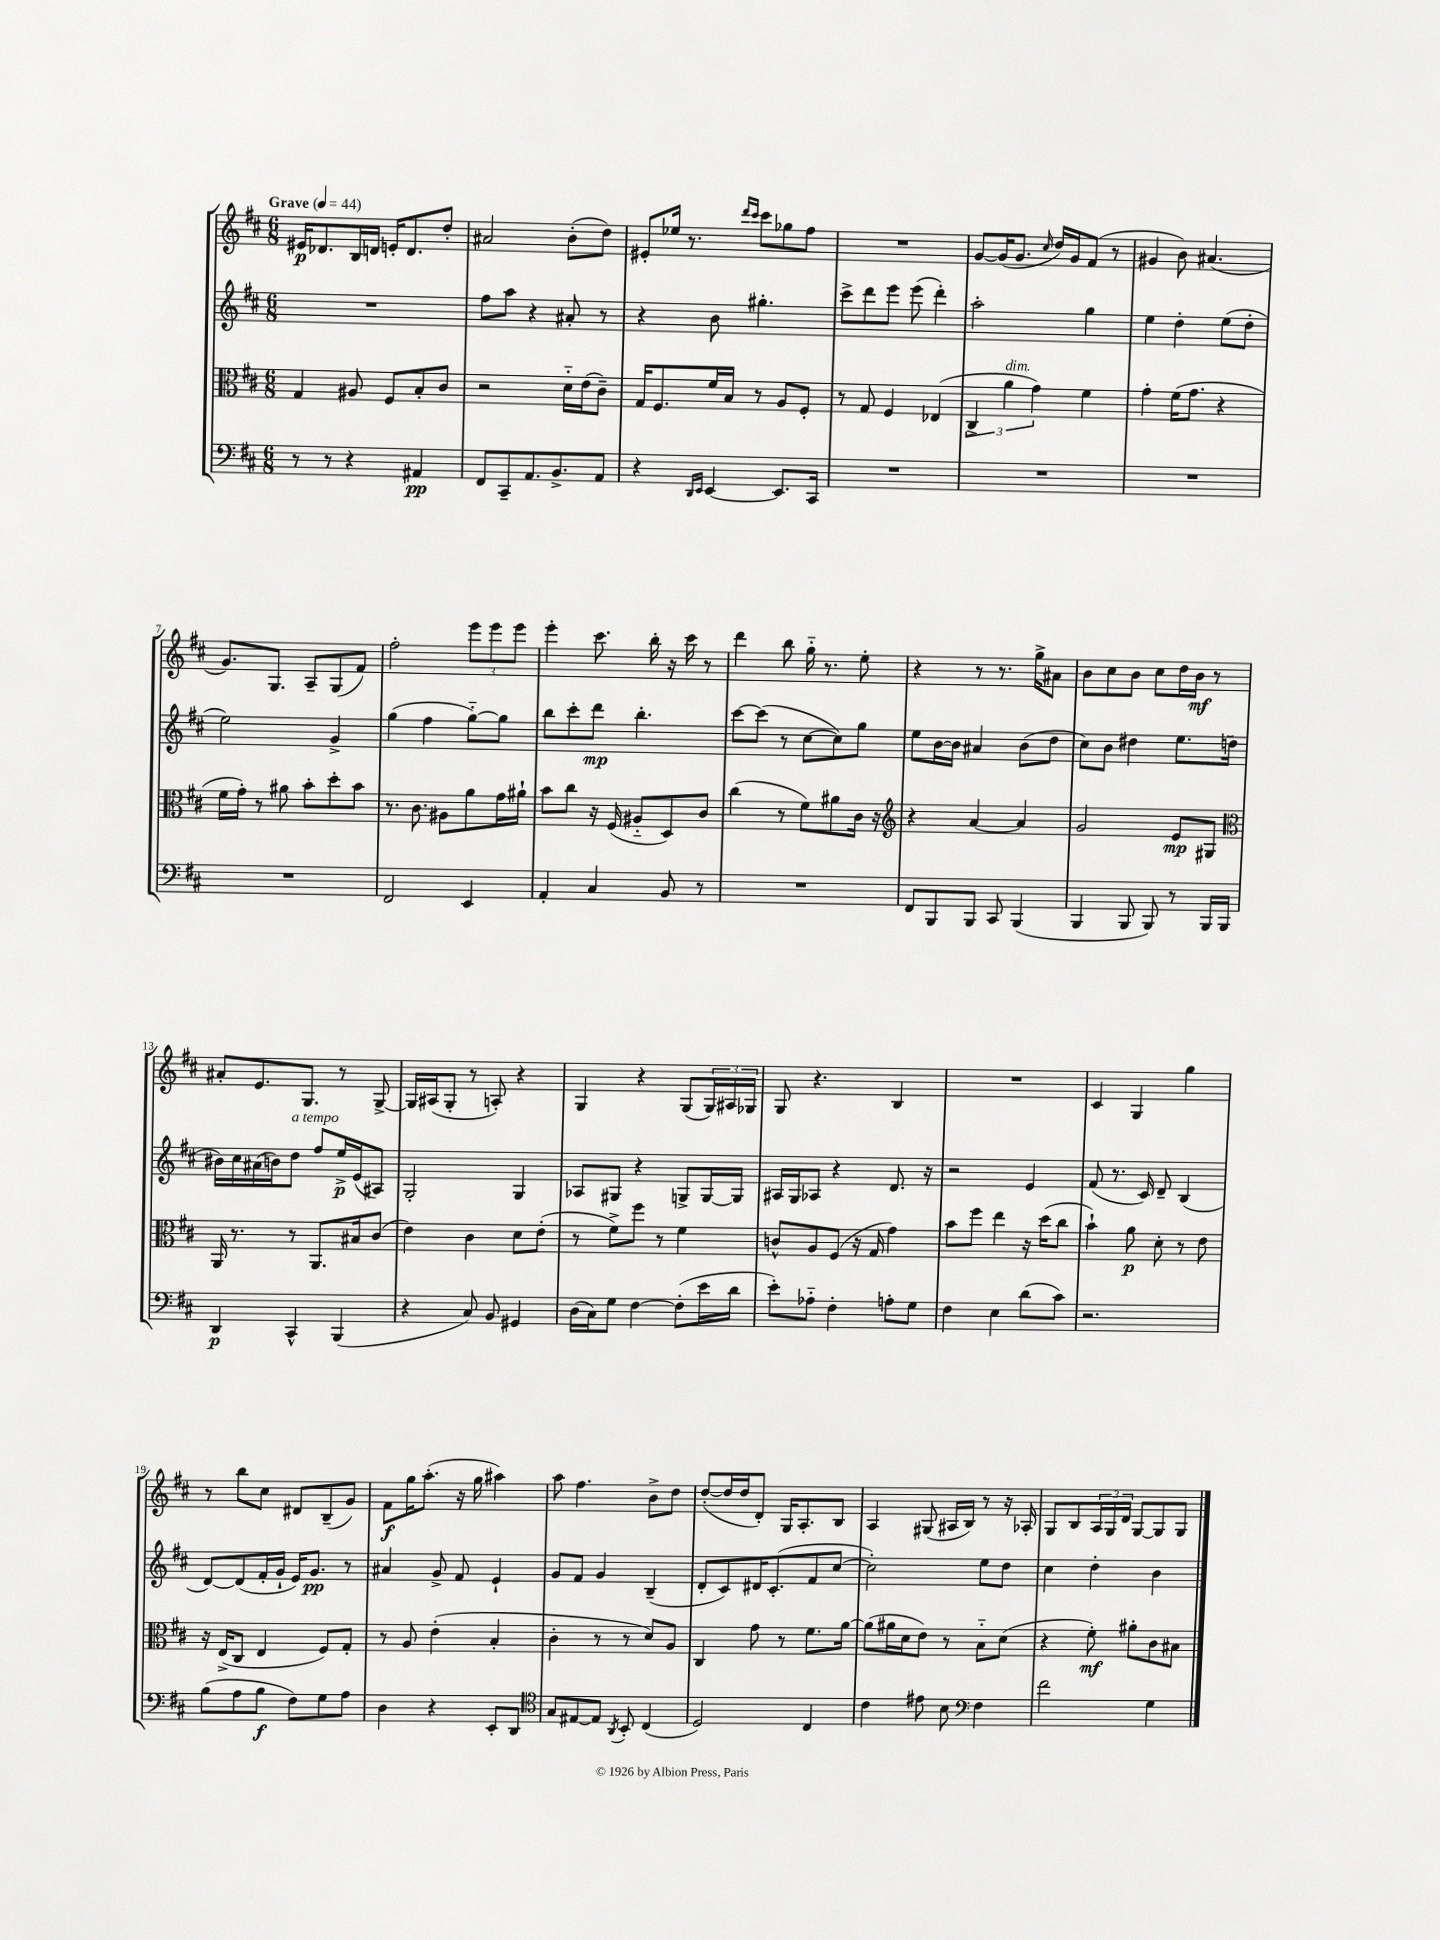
<<
\new StaffGroup <<
\new Staff = "s0" {
    \clef treble \key d \major \numericTimeSignature \time 6/8 \tempo "Grave" 4 = 44
    eis'16\p des'8. b16 d'16 e'16-. d'8. d''8-. |
    ais'2 b'8-.( d''8) |
    eis'8-. ees''16 r8. \grace { d'''16 cis'''16 } cis'''8 ges''8 fis''8 |
    R2. |
    g'8~ g'16( g'8. \grace { cis''16 } d''16) g'16 fis'8( r8 |
    gis'4 b'8) ais'4.( |
    g'8.) g8. a8-- g8( fis'8) |
    fis''2-. \tuplet 3/2 { e'''8 e'''8 e'''8 } |
    e'''4-. cis'''8. b''16-. r16 cis'''16 r8 |
    d'''4 b''8 g''16-_ r8. e''8-. |
    r4 r8 r8. g''16-> ais'8 |
    b'8 cis''8 b'8 cis''8 d''16 b'16\mf r8 |
    ais'8-. e'8. g8. r8 g8~-> |
    g16 ais16( g8-. r8 a8-.) r4 |
    g4 r4 g8( \tuplet 3/2 { g16) ais16 ges16 } |
    g8 r4. b4 |
    R2. |
    cis'4 g4 g''4 |
    r8 b''8 cis''8 dis'8 b8--( g'8) |
    fis'8\f g''16 a''8.-.( r16 g''16 ais''4) |
    a''8 fis''4. b'8-> d''8 |
    d''8~-.( d''16 d''16 d'8-.) g16 a8.-. b8 |
    a4 gis8( ais16 b16) r8 r16 aes16-. |
    g8 b8 \tuplet 3/2 { a16 g16 d'16 } g8~ g8 g8 \bar "|." |
}
\new Staff = "s1" {
    \clef treble \key d \major \numericTimeSignature \time 6/8
    R2. |
    fis''8 a''8 r4 ais'8-. r8 |
    r4 b'8 gis''4.-. |
    cis'''8-> d'''8 e'''8 e'''8( d'''4-.) |
    a''2-. g''4 |
    e''4 d''4-. e''8( d''8-. |
    e''2) g'4-> |
    g''4( fis''4 g''8~-_) g''8 |
    b''8 cis'''8-. d'''8\mp b''4.-. |
    cis'''8~ cis'''8( r8 cis''8~ cis''8) g''8 |
    e''8 b'16~ b'16 ais'4 b'8( d''8 |
    cis''8) b'8 dis''4 e''8. d''16( |
    bis'16) cis''16 ais'16( b'16) d''8^\markup { \italic "a tempo" } fis''8 e''16->\p e'16( ais8) |
    g2-. g4 |
    aes8 gis8 r4 g8-> g16~ g16 |
    ais16 g16 aes8 r4 d'8. r16 |
    r2 e'4 |
    fis'8( r8. cis'16) d'8-- b4( |
    d'8~) d'8( fis'16-. g'16-! e'16) g'8.\pp r8 |
    ais'4 g'8-> fis'8 e'4-! |
    g'8 fis'8 g'4 b4--( |
    d'8-. cis'8) dis'16 cis'8.-.( fis'8 cis''8~ |
    cis''2-.) e''8 d''8 |
    cis''4 d''4-. b'4 \bar "|." |
}
\new Staff = "s2" {
    \clef alto \key d \major \numericTimeSignature \time 6/8
    g4 ais8 fis8 b8-. cis'8 |
    r2 d'16-_ e'16( cis'8--) |
    g16 fis8. fis'16 b16 r8 a8 fis8-. |
    r8 g8 fis4 ees4( |
    \tuplet 3/2 { cis4-> a'4^\markup { \italic "dim." } g'4) } fis'4 |
    g'4-. fis'16( g'8. r4 |
    fis'16 g'16-.) r8 ais'8 b'8-. d''8-. b'8 |
    r8. cis'8. ais8 a'8 g'16 ais'16-! |
    b'8 cis''8 r16 fis16( ais8-_ d8) cis'8 |
    cis''4( r8 fis'8) ais'8 cis'16 r16 |
    \clef treble r4 a'4~ a'4 |
    g'2 e'8\mp gis8 |
    \clef alto a,16 r8. r8 a,8. bis16 cis'8( |
    e'4) cis'4 d'8 e'8-.( |
    r8 fis'8->) fis''8 r8 fis'4 |
    c'8-^ a8 fis8( r16 g16 g'4) |
    b'8 fis''8 e''4 r16 d''16( cis''8 |
    b'4-!) a'8\p d'8-. r8 e'8 |
    r16 e16->( cis8 e4 fis8) g8-. |
    r8 a8 e'4-.( b4-. |
    cis'4-. r8 r8 d'8) a8 |
    cis4 g'8 r8 fis'8. a'16~ |
    a'8( ais'16 d'16 e'8) r8 b8-_ d'8( |
    r4 fis'8-.\mf) ais'8-. cis'8 bis8 \bar "|." |
}
\new Staff = "s3" {
    \clef bass \key d \major \numericTimeSignature \time 6/8
    r8 r8 r4 ais,4\pp |
    fis,8 cis,8-- a,8. b,8.-> a,8 |
    r4 \grace { d,16 e,16 } e,4~ e,8. cis,16 |
    R2. |
    R2. |
    R2. |
    R2. |
    fis,2 e,4 |
    a,4-. cis4 b,8 r8 |
    R2. |
    fis,8 b,,8 b,,8 cis,8 b,,4( |
    b,,4 b,,8 b,,8) r8 b,,16 b,,16 |
    d,4\p cis,4-^ b,,4( |
    r4 cis8) b,8 gis,4 |
    d16( cis16) g8 fis4~ fis8-.( e'16 d'16 |
    e'8-.) aes8-_ fis4-. a8-. g8 |
    fis4 e4 d'8( cis'8) |
    r2. |
    b8( a8 b8\f fis8) g8 a8 |
    d4 r4 e,8-. d,8 |
    \clef tenor g8 eis8~ eis8 \acciaccatura { a,8 } b,8-. cis4( |
    d2) cis4 |
    cis'4 eis'8 b8 \clef bass fis4 |
    fis'2 g4 \bar "|." |
}
>>
>>
